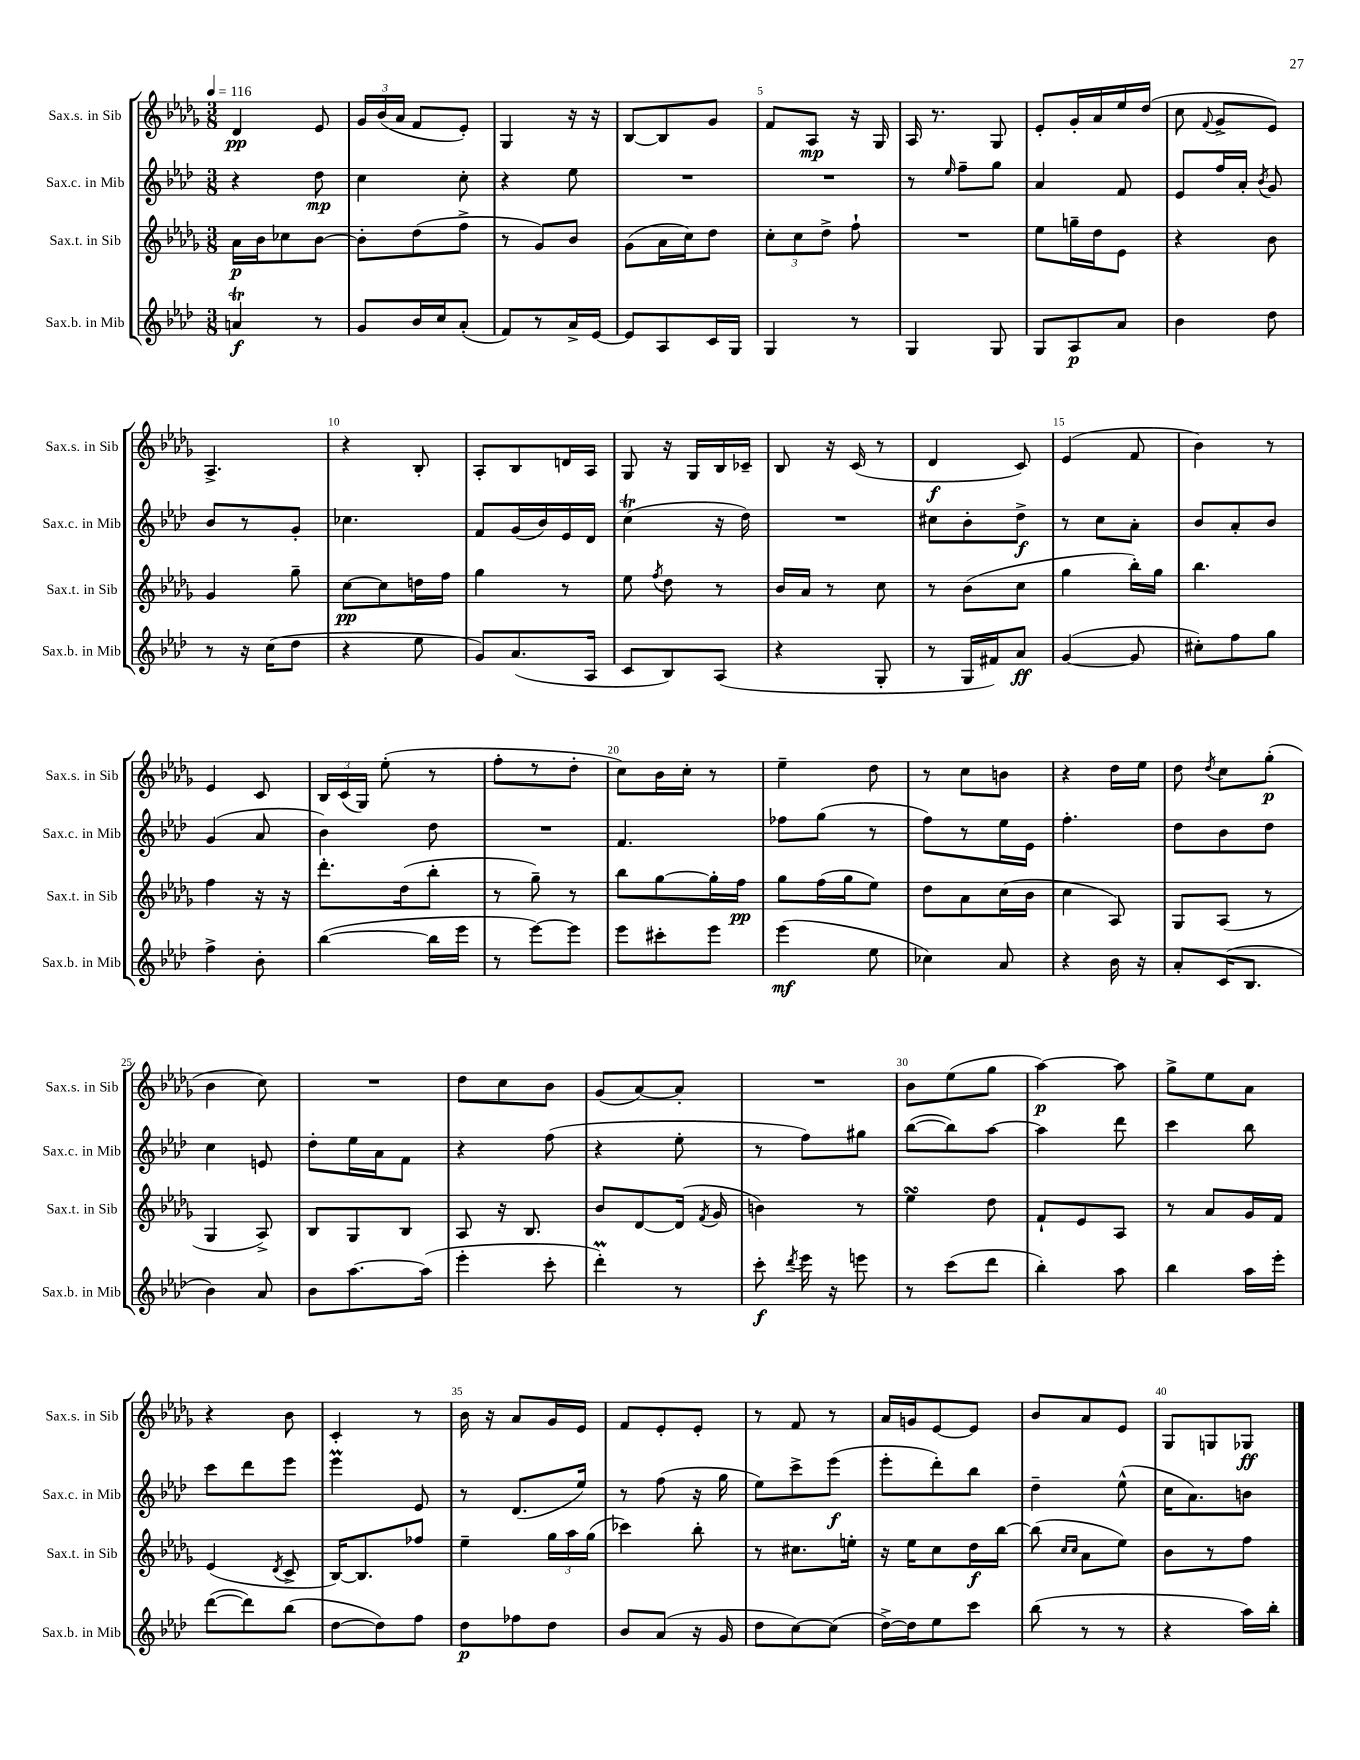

**kern	**kern	**kern	**kern
*staff4	*staff3	*staff2	*staff1
*clefG2	*clefG2	*clefG2	*clefG2
*k[b-e-a-d-]	*k[b-e-a-d-g-]	*k[b-e-a-d-]	*k[b-e-a-d-g-]
*M3/8	*M3/8	*M3/8	*M3/8
*MM116	*MM116	*MM116	*MM116
4a	16a-	4r	4d-
.	16b-	.	.
.	8cc-	.	.
8r	[8b-	8dd-	8e-
=	=	=	=
8g	8b-']	4cc	24g-
.	.	.	(24b-
.	.	.	24a-
16b-	(8dd-	.	8f
16cc	.	.	.
(8a-'	8ff^	8cc'	8e-')
=	=	=	=
8f)	8r	4r	4G-
8r	8g-)	.	.
16a-^	8b-	8ee-	16r
[16e-	.	.	16r
=	=	=	=
8e-]	(8g-	4.r	[8B-
8A-	16a-	.	8B-]
.	16cc)	.	.
16c	8dd-	.	8g-
16G	.	.	.
=	=	=	=
4G	12cc'	4.r	8f
.	12cc	.	.
.	.	.	8A-
.	12dd-^	.	.
8r	8ff`	.	16r
.	.	.	16G-
=	=	=	=
4G	4.r	8r	16A-
.	.	.	8.r
.	.	16qqee-	.
.	.	8ff~	.
8G	.	8gg	8G-
=	=	=	=
8G	8ee-	4a-	8e-'
8A-	16gg~	.	16g-'
.	16dd-	.	16a-
8a-	8e-	8f	16ee-
.	.	.	(16dd-
=	=	=	=
4b-	4r	8e-	8cc
.	.	.	8qqf
.	.	16ff	8g-^
.	.	16a-'	.
.	.	8qb-	.
8dd-	8b-	8g	8e-)
=	=	=	=
8r	4g-	8b-	4.A-^
16r	.	8r	.
(16cc	.	.	.
8dd-	8gg-~	8g'	.
=	=	=	=
4r	[8cc	4.cc-	4r
.	8cc]	.	.
8ee-	16dd	.	8B-'
.	16ff	.	.
=	=	=	=
8g)	4gg-	8f	8A-'
(8.a-	.	(16g	8B-
.	.	16b-)	.
.	8r	16e-	16d
16A-	.	16d-	16A-
=	=	=	=
8c	8ee-	(4cc	8G-
.	8qff	.	.
8B-)	8dd-	.	16r
.	.	.	16G-
(8A-	8r	16r	16B-
.	.	16dd-)	16c-~
=	=	=	=
4r	16b-	4.r	8B-
.	16a-	.	.
.	8r	.	16r
.	.	.	(16c
8G'	8cc	.	8r
=	=	=	=
8r	8r	8cc#	4d-
16G	(8b-	8b-'	.
16f#)	.	.	.
8a-	8cc	8dd-^	8c)
=	=	=	=
([4g	4gg-	8r	(4e-
.	.	8cc	.
8g]	16bb-')	8a-'	8f
.	16gg-	.	.
=	=	=	=
8cc#')	4.bb-	8b-	4b-)
8ff	.	8a-'	.
8gg	.	8b-	8r
=	=	=	=
4ff^	4ff	(4g	4e-
8b-'	16r	8a-	8c
.	16r	.	.
=	=	=	=
([4bb-	8.ddd-'	4b-)	24B-
.	.	.	(24c
.	.	.	24G-)
.	.	.	(8ee-'
.	(16dd-	.	.
16bb-]	8bb-'	8dd-	8r
16eee-	.	.	.
=	=	=	=
8r	8r	4.r	8ff'
[8eee-)	8gg-~)	.	8r
8eee-]	8r	.	8dd-'
=	=	=	=
8eee-	8bb-	4.f	8cc)
8ccc#'	[8gg-	.	16b-
.	.	.	16cc'
8eee-	16gg-']	.	8r
.	16ff	.	.
=	=	=	=
(4eee-	8gg-	8ff-	4ee-~
.	(16ff	(8gg	.
.	16gg-	.	.
8ee-	8ee-)	8r	8dd-
=	=	=	=
4cc-)	8dd-	8ff)	8r
.	8a-	8r	8cc
8a-	(16cc	16ee-	8b
.	16b-	16e-	.
=	=	=	=
4r	4cc	4.ff'	4r
16b-	8A-)	.	16dd-
16r	.	.	16ee-
=	=	=	=
8a-'	8G-	8dd-	8dd-
.	.	.	8qdd-
(16c	(8A-	8b-	8cc
8.B-	.	.	.
.	8r	8dd-	(8gg-'
=	=	=	=
4b-)	4G-	4cc	4b-
8a-	8A-^)	8e	8cc)
=	=	=	=
8b-	8B-	8dd-'	4.r
[8.aa-	8G-	16ee-	.
.	.	16a-	.
.	8B-	8f	.
(16aa-]	.	.	.
=	=	=	=
4eee-'	8A-	4r	8dd-
.	16r	.	8cc
.	8.B-	.	.
8ccc'	.	(8ff	8b-
=	=	=	=
4ddd-')	8b-	4r	(8g-
.	[8d-	.	[8a-)
8r	(16d-]	8ee-'	8a-']
.	8qf	.	.
.	16g-	.	.
=	=	=	=
8ccc'	4b)	8r	4.r
8qddd-	.	.	.
16eee-	.	8ff)	.
16r	.	.	.
8eee	8r	8gg#	.
=	=	=	=
8r	4ee-	([8bb-	8b-
(8ccc	.	8bb-])	(8ee-
8ddd-	8dd-	[8aa-	8gg-
=	=	=	=
4bb-')	8f`	4aa-]	[4aa-)
.	8e-	.	.
8aa-	8A-	8ddd-	8aa-]
=	=	=	=
4bb-	8r	4ccc	8gg-^
.	8a-	.	8ee-
16aa-	16g-	8bb-	8a-
16eee-'	16f	.	.
=	=	=	=
([8ddd-	(4e-	8ccc	4r
8ddd-])	.	8ddd-	.
.	8qd-	.	.
(8bb-	8c^	8eee-	8b-
=	=	=	=
[8dd-	[16B-)	4eee-	4c'
.	8.B-]	.	.
8dd-])	.	.	.
8ff	8ff-	8e-	8r
=	=	=	=
8dd-	4ee-~	8r	16b-
.	.	.	16r
8ff-	.	(8.d-	8a-
8dd-	24gg-	.	16g-
.	24aa-	.	.
.	.	16ee-)	16e-
.	(24gg-	.	.
=	=	=	=
8b-	4ccc-)	8r	8f
(8a-	.	(8ff	8e-'
16r	8bb-'	16r	8e-'
16g	.	16gg	.
=	=	=	=
8dd-	8r	8ee-)	8r
[8cc)	8.cc#	8ccc^	8f
(8cc]	.	(8eee-	8r
.	16ee'	.	.
=	=	=	=
[16dd-^)	16r	8eee-'	16a-
16dd-]	16ee-	.	16g
8ee-	8cc	8ddd-')	[8e-
8ccc	16dd-	8bb-	8e-]
.	[16bb-	.	.
=	=	=	=
(8bb-	(8bb-]	4dd-~	8b-
.	16qqcc	.	.
.	16qqcc	.	.
8r	8a-	.	8a-
8r	8ee-)	(8ee-^^	8e-
=	=	=	=
4r	8b-	16cc	8G-
.	.	8.a-)	.
.	8r	.	8G
16aa-)	8ff	8b	8G-
16bb-'	.	.	.
==	==	==	==
*-	*-	*-	*-
